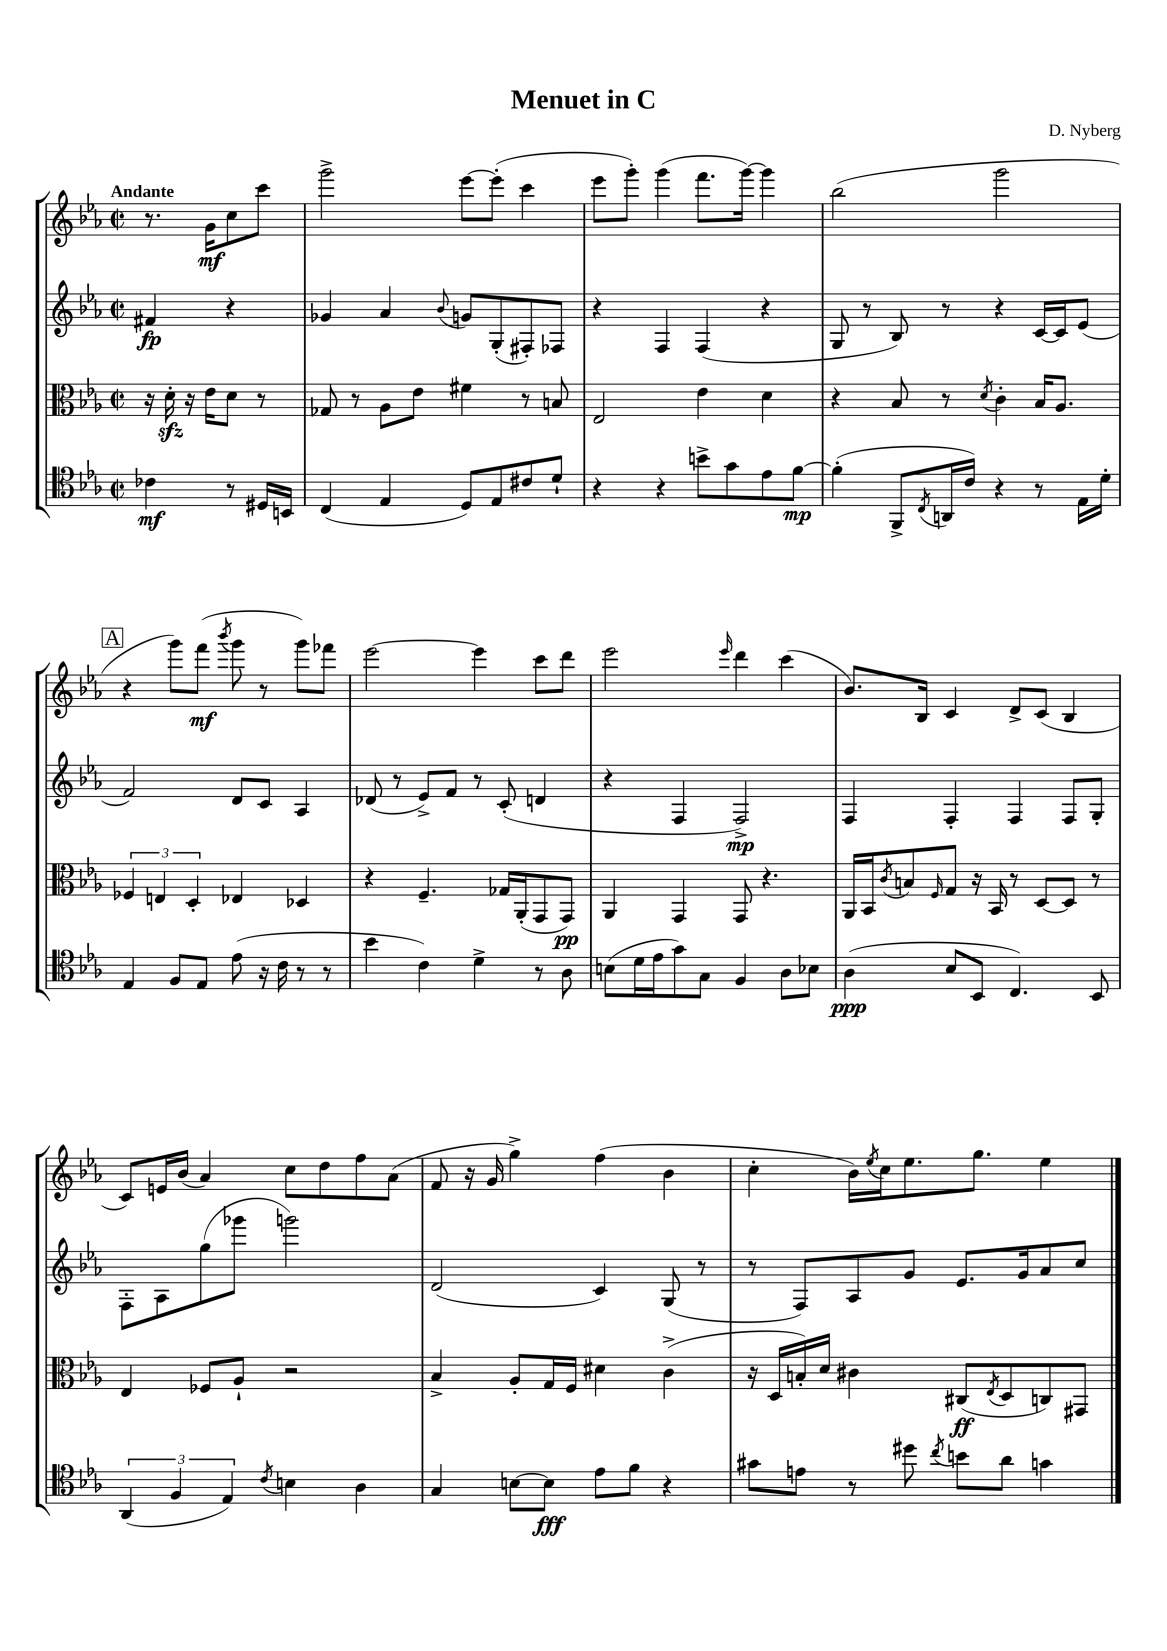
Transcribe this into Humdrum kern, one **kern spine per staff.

**kern	**dynam	**kern	**dynam	**kern	**dynam	**kern	**dynam
*part4	*part4	*part3	*part3	*part2	*part2	*part1	*part1
*staff4	*staff4	*staff3	*staff3	*staff2	*staff2	*staff1	*staff1
*clefC4	*	*clefC3	*	*clefG2	*	*clefG2	*
*k[b-e-a-]	*	*k[b-e-a-]	*	*k[b-e-a-]	*	*k[b-e-a-]	*
*M2/2	*	*M2/2	*	*M2/2	*	*M2/2	*
*met(c|)	*	*met(c|)	*	*met(c|)	*	*met(c|)	*
=	=	=	=	=	=	=	=
!	!	!	!	!	!	!LO:TX:a:B:t=Andante	!
4c-X\	mf	16r	.	4f#X/	fp	8.r	.
.	.	16dzz'\	.	.	.	.	.
.	.	16r	.	.	.	.	.
.	.	16e-\KL	.	.	.	16g\KL	mf
8r	.	8d\J	.	4r	.	8cc\	.
16D#X/LL	.	8r	.	.	.	8ccc\J	.
16BBn/JJ	.	.	.	.	.	.	.
=1	=1	=1	=1	=1	=1	=1	=1
(4C/	.	8G-X/	.	4g-X/	.	2ggg^\	.
.	.	8r	.	.	.	.	.
4E-/	.	8A-\L	.	4a-/	.	.	.
.	.	8e-\J	.	.	.	.	.
.	.	.	.	8qqb-/	.	.	.
8D/L)	.	4f#X\	.	8gn/L	.	[8eee-\L	.
8E-/	.	.	.	(8G'/	.	(8eee-'\J]	.
8c#X/	.	8r	.	8F#X'/)	.	4ccc\	.
8d`/J	.	8Bn/	.	8F-X/J	.	.	.
=2	=2	=2	=2	=2	=2	=2	=2
4r	.	2E-/	.	4r	.	8eee-\L	.
.	.	.	.	.	.	8ggg'\J)	.
4r	.	.	.	4F/	.	(4ggg\	.
8bn^\L	.	4e-\	.	(4F/	.	8.fff\L	.
8g\	.	.	.	.	.	.	.
.	.	.	.	.	.	[16ggg\Jk)	.
8e-\	.	4d\	.	4r	.	4ggg\]	.
[8f\J	mp	.	.	.	.	.	.
=3	=3	=3	=3	=3	=3	=3	=3
(4f'\]	.	4r	.	8G/	.	(2bb-\	.
.	.	.	.	8r	.	.	.
8FF^/L	.	8B-/	.	8B-/)	.	.	.
8qC/	.	.	.	.	.	.	.
16AAn/L	.	8r	.	8r	.	.	.
16c/JJ)	.	.	.	.	.	.	.
.	.	8qd/	.	.	.	.	.
4r	.	4c'\	.	4r	.	2ggg\	.
8r	.	16B-/KL	.	[16c/LL	.	.	.
.	.	8.A-/J	.	16c/J]	.	.	.
16E-\LL	.	.	.	(8e-/J	.	.	.
16d'\JJ	.	.	.	.	.	.	.
!!LO:LB:g=z
!!LO:REH:place=s1:t=A
=4	=4	=4	=4	=4	=4	=4	=4
4E-/	.	6F-X/	.	2f/)	.	4r	.
.	.	6En/	.	.	.	.	.
8F/L	.	.	.	.	.	8ggg\L)	.
.	.	6D'/	.	.	.	.	.
8E-/J	.	.	.	.	.	(8fff\J	mf
.	.	.	.	.	.	8qbbb-/	.
(8e-\	.	4E-X/	.	8d/L	.	8ggg\	.
16r	.	.	.	8c/J	.	8r	.
16c\	.	.	.	.	.	.	.
8r	.	4D-X/	.	4A-/	.	8ggg\L)	.
8r	.	.	.	.	.	8fff-X\J	.
=5	=5	=5	=5	=5	=5	=5	=5
4b-\	.	4r	.	(8d-X/	.	[2eee-\	.
.	.	.	.	8r	.	.	.
4c\)	.	4.F~/	.	8e-^/L)	.	.	.
.	.	.	.	8f/J	.	.	.
4d^\	.	.	.	8r	.	4eee-\]	.
.	.	16G-X/LL	.	(8c'/	.	.	.
.	.	(16AA-'/J	.	.	.	.	.
8r	.	8GG/	.	4dn/	.	8ccc\L	.
8A-\	.	8GG/J)	pp	.	.	8ddd\J	.
=6	=6	=6	=6	=6	=6	=6	=6
(8Bn\L	.	4AA-/	.	4r	.	2eee-\	.
16d\L	.	.	.	.	.	.	.
16e-\J	.	.	.	.	.	.	.
8g\)	.	4GG/	.	4F/	.	.	.
8G\J	.	.	.	.	.	.	.
.	.	.	.	.	.	16qqeee-/	.
4F/	.	8GG/	.	2F^/)	mp	4ddd\	.
.	.	4.r	.	.	.	.	.
8A-\L	.	.	.	.	.	(4ccc\	.
8B-X\J	.	.	.	.	.	.	.
=7	=7	=7	=7	=7	=7	=7	=7
(4A-\	ppp	16AA-/LL	.	4F/	.	8.b-/L)	.
.	.	16BB-/J	.	.	.	.	.
.	.	8qc/	.	.	.	.	.
.	.	8Bn/	.	.	.	.	.
.	.	.	.	.	.	16B-/Jk	.
.	.	16qqF/	.	.	.	.	.
8B-/L	.	8G/J	.	4F'/	.	4c/	.
8BB-/J	.	16r	.	.	.	.	.
.	.	16BB-/	.	.	.	.	.
4.C/)	.	8r	.	4F/	.	8d^/L	.
.	.	[8D/L	.	.	.	(8c/J	.
.	.	8D/J]	.	8F/L	.	4B-/	.
8BB-/	.	8r	.	8G'/J	.	.	.
!!LO:LB:g=z
=8	=8	=8	=8	=8	=8	=8	=8
(6AA-/	.	4E-/	.	8F'\L	.	8c/L)	.
.	.	.	.	8A-\	.	16en/L	.
6F/	.	.	.	.	.	.	.
.	.	.	.	.	.	(16b-/JJ	.
.	.	8F-X/L	.	(8gg\	.	4a-/)	.
6E-/)	.	.	.	.	.	.	.
.	.	8A-`/J	.	8ggg-X\J	.	.	.
8qc/	.	.	.	.	.	.	.
4Bn\	.	2r	.	2gggn\)	.	8cc\L	.
.	.	.	.	.	.	8dd\	.
4A-\	.	.	.	.	.	8ff\	.
.	.	.	.	.	.	(8a-\J	.
=9	=9	=9	=9	=9	=9	=9	=9
4G/	.	4B-^/	.	(2d/	.	8f/	.
.	.	.	.	.	.	16r	.
.	.	.	.	.	.	16g/	.
[8Bn\L	.	8A-'/L	.	.	.	4gg^\)	.
8B\J]	fff	16G/L	.	.	.	.	.
.	.	16F/JJ	.	.	.	.	.
8e-\L	.	4d#X\	.	4c/)	.	(4ff\	.
8f\J	.	.	.	.	.	.	.
4r	.	(4c^\	.	(8G/	.	4b-\	.
.	.	.	.	8r	.	.	.
=10	=10	=10	=10	=10	=10	=10	=10
8g#X\L	.	16r	.	8r	.	4cc'\	.
.	.	16D/LL	.	.	.	.	.
8en\J	.	16Bn'/)	.	8F/L)	.	.	.
.	.	16d/JJ	.	.	.	.	.
8r	.	4c#X\	.	8A-/	.	16b-\LL)	.
.	.	.	.	.	.	8qee-/	.
.	.	.	.	.	.	16cc\J	.
8dd#X\	.	.	.	8g/J	.	8.ee-\	.
8qcc/	.	.	.	.	.	.	.
8bn\L	.	(8C#X/L	ff	8.e-/L	.	.	.
.	.	.	.	.	.	8.gg\J	.
.	.	8qE-/	.	.	.	.	.
8a-\J	.	8D/	.	.	.	.	.
.	.	.	.	16g/k	.	.	.
4gn\	.	8Cn/)	.	8a-/	.	4ee-\	.
.	.	8GG#X/J	.	8cc/J	.	.	.
==	==	==	==	==	==	==	==
*-	*-	*-	*-	*-	*-	*-	*-
